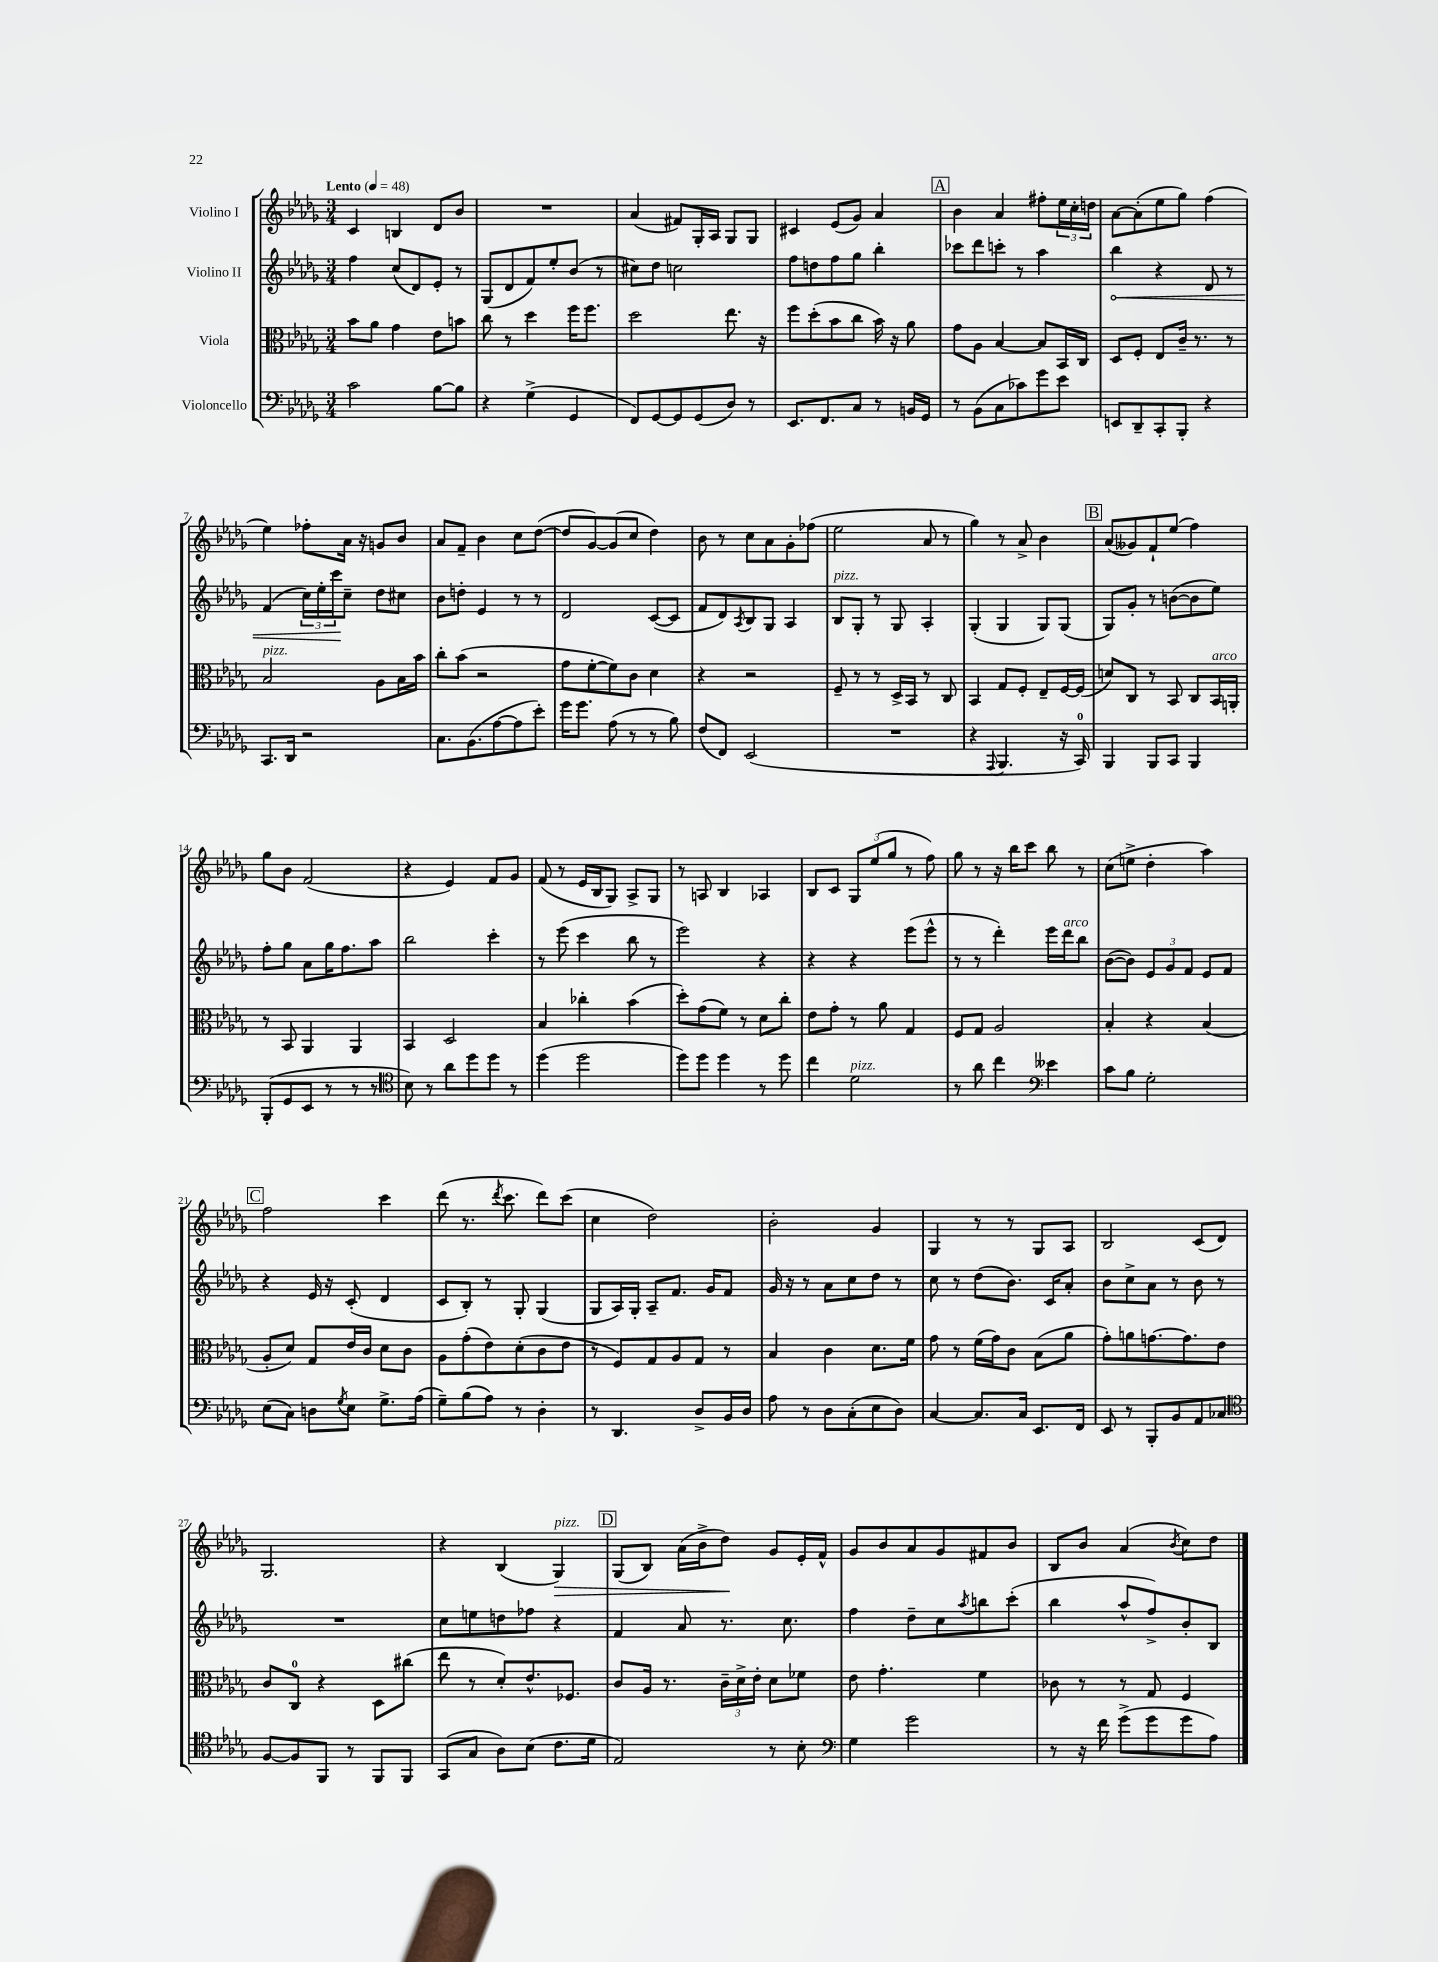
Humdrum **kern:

**kern	**kern	**kern	**kern
*staff4	*staff3	*staff2	*staff1
*clefF4	*clefC3	*clefG2	*clefG2
*k[b-e-a-d-g-]	*k[b-e-a-d-g-]	*k[b-e-a-d-g-]	*k[b-e-a-d-g-]
*M3/4	*M3/4	*M3/4	*M3/4
*MM48	*MM48	*MM48	*MM48
2c\	8b-\L	4ff\	4c/
.	8a-\J	.	.
.	4g-\	(8cc/L	4B/
.	.	8d-/)	.
[8B-\L	8e-\L	8e-'/J	8d-/L
8B-\]J	8b\J	8r	8b-/J
=	=	=	=
4r	8cc\	(8G-/L	2.r
.	8r	8d-/	.
(4G-^\	4dd-\	8f/)	.
.	.	8ee-'/	.
4GG-/	16ff\LK	(8b-/J	.
.	8.ff\J	.	.
.	.	8r	.
=	=	=	=
8FF/L)	2dd-\	8cc#\L)	(4a-/
[8GG-/	.	8dd-\J	.
8GG-/]	.	2cc\	8f#/L)
(8GG-/	.	.	16G-'/L
.	.	.	16A-/JJ
8D-/J)	8.ee-\	.	8G-/L
8r	.	.	8G-/J
.	16r	.	.
=	=	=	=
8.EE-/L	8ff\L	8ff\L	4c#/
.	(8dd-'\	8dd\	.
8.FF/	.	.	.
.	8b-\	8ff\	(8e-/L
8C/J	8cc\J	8gg-\J	8g-/J)
8r	16b-\)	4bb-'\	4a-/
.	16r	.	.
16BB/LL	8a-\	.	.
16GG-/JJ	.	.	.
=	=	=	=
8r	8g-\L	8ccc-\L	4b-\
(8BB-\L	8A-\J	8ddd-\	.
8C\	[4B-/	8ccc'\J	4a-/
8c-\)	.	8r	.
8g-\	8B-/]L	4aa-\	8ff#'\L
8e-\J	16BB-/L	.	24ee-\L
.	.	.	24cc'\
.	16C/JJ	.	.
.	.	.	24dd\JJ
=	=	=	=
8EE/L	8D-/L	4bb-\	[8a-\L
8DD-~/	8F'/J	.	(8a-'\]
8CC'/	8E-/L	4r	8ee-\
8BBB-'/J	16c~/Jk	.	8gg-\J)
.	8.r	.	.
4r	.	8d-/	(4ff\
.	8r	8r	.
=	=	=	=
8.CC/L	2B-/	(4f/	4ee-\)
16DD-/Jk	.	.	.
2r	.	24cc\LL)	8ff-'\L
.	.	24ee-'\	.
.	.	24ccc\J	.
.	.	8cc~\J	16a-\Jk
.	.	.	16r
.	8A-\L	8dd-\L	8g/L
.	16B-\L	8cc#\J	8b-/J
.	16b-\JJ	.	.
=	=	=	=
8.C\L	8cc'\L	8b-\L	8a-/L
.	(8b-\J	8dd'\J	8f~/J
(8.BB-\	.	.	.
.	2r	4e-/	4b-\
[8A-\	.	.	.
8A-\]	.	8r	8cc\L
8e-'\J)	.	8r	([8dd-\J
=	=	=	=
16g-\LK	8g-\L	2d-/	8dd-/]L
8.g-\J	.	.	.
.	[8f'\	.	[8g-/)
(8A-\	8f\])	.	(8g-/]
8r	8c\J	.	8cc/J
8r	4d-\	([8c/L	4dd-\)
8B-\)	.	8c/]J	.
=	=	=	=
(8F/L	4r	8f/L	8b-\
8FF/J)	.	8d-/)	8r
.	.	8qA-/	.
(2EE-/	2r	8B-/	8cc\L
.	.	8G-/J	8a-\
.	.	4A-/	8g-'\
.	.	.	(8ff-\J
=	=	=	=
2.r	8F~/	8B-/L	2ee-\
.	8r	8G-'/J	.
.	8r	8r	.
.	16D-^/LL	8G-/	.
.	16BB-/JJ	.	.
.	8r	4A-'/	8a-/
.	8C/	.	8r
=	=	=	=
4r	4BB-/	(4G-'/	4gg-\)
8qqAAA-/	.	.	.
4.BBB-/	8G-/L	4G-/	8r
.	8F'/J	.	8a-^/
.	8E-~/L	8G-/L)	4b-\
16r	[16F/L	(8G-/J	.
16CC/)	(16F/]JJ	.	.
=	=	=	=
4BBB-/	8d/L)	8G-/L)	(8a-/L
.	8C/J	8g-'/J	8g--/)
8BBB-/L	8r	8r	8f`/
8CC/J	8BB-/	([8b\L	(8ee-/J
4BBB-/	8C/L	8b\]	4ff\)
.	16BB-/L	8ee-\J)	.
.	16AA'/JJ	.	.
=	=	=	=
(8BBB-'/L	8r	8ff'\L	8gg-\L
8GG-/	8BB-/	8gg-\J	8b-\J
8EE-/J	4AA-/	8a-\L	(2f/
8r	.	16gg-\K	.
.	.	8.ff\	.
8r	4AA-/	.	.
8r	.	8aa-\J	.
=	=	=	=
*clefC4	*	*	*
8B-\)	4BB-/	2bb-\	4r
8r	.	.	.
8a-\L	2D-/	.	4e-/)
8dd-\	.	.	.
8dd-\J	.	4ccc'\	8f/L
8r	.	.	8g-/J
=	=	=	=
(4dd-\	4B-/	8r	(8f/
.	.	(8eee-\	8r
2dd-\	4cc-'\	4ccc\	16e-/LL
.	.	.	16B-/J
.	.	.	8G-/J)
.	(4b-\	8bb-\	8A-^/L
.	.	8r	8G-/J
=	=	=	=
8dd-\L)	8dd-'\L)	2eee-\)	8r
8dd-\J	(8g-\	.	8A/
4dd-\	8f\J)	.	4B-/
.	8r	.	.
8r	8d-\L	4r	4A-/
8dd-\	8cc'\J	.	.
=	=	=	=
4cc\	8e-\L	4r	8B-/L
.	8g-'\J	.	8c/J
2d-\	8r	4r	12G-/L
.	.	.	(12ee-/
.	8a-\	.	.
.	.	.	12gg-/J
.	4G-/	(8eee-\L	8r
.	.	8eee-^^\J	8ff\)
=	=	=	=
8r	8F/L	8r	8gg-\
8a-\	8G-/J	8r	8r
4cc\	2A-/	4ddd-'\)	16r
.	.	.	16bb-\LK
.	.	.	8ccc\J
*clefF4	*	*	*
4e--\	.	16eee-\LL	8bb-\
.	.	16ddd-\J	.
.	.	8bb-\J	8r
=	=	=	=
8c\L	4B-'/	([8b-\L	(8cc\L
8B-\J	.	8b-\]J)	8ee^\J
2G-'\	4r	12e-/L	4dd-'\
.	.	12g-/	.
.	.	12f/J	.
.	(4B-/	8e-/L	4aa-\)
.	.	8f/J	.
=	=	=	=
(8E-\L	8A-'/L	4r	2ff\
8C\J)	8d-/J)	.	.
8D\L	8G-/L	16e-/	.
.	.	16r	.
8qG-/	.	.	.
8E-\J	16e-/L	(8c'/	.
.	16c/JJ	.	.
8.G-^\L	8d-\L	4d-/	4ccc\
.	8c\J	.	.
(16A-\Jk	.	.	.
=	=	=	=
8G-~\L)	8A-\L	8c/L	(8ddd-\
(8B-\	(8g-'\	8B-'/J)	8.r
8A-\J)	8e-\)	8r	.
.	.	.	8qddd-/
.	.	.	8.ccc\
8r	(8d-'\	8G-'/	.
4D-'\	8c\	(4G-/	8ddd-\L)
.	8e-\J	.	(8ccc\J
=	=	=	=
8r	8r	8G-/L	4cc\
4.DD-/	8F/L)	16A-/L)	.
.	.	16G-'/JJ	.
.	8G-/	8A-~/L	2dd-\)
.	8A-/	8.f/J	.
8D-^/L	8G-/J	.	.
.	.	16g-/LK	.
16BB-/L	8r	8f/J	.
16D-/JJ	.	.	.
=	=	=	=
8A-\	4B-/	16g-/	2b-'\
.	.	16r	.
8r	.	8r	.
8D-\L	4c\	8a-\L	.
(8C'\	.	8cc\	.
8E-\	8.d-\L	8dd-\J	4g-/
8D-\J)	.	8r	.
.	16f\Jk	.	.
=	=	=	=
[4C/	8g-\	8cc\	4G-/
.	8r	8r	.
8.C/]L	(16f\LL	(8dd-\L	8r
.	16g-\J)	.	.
.	8c\J	8.b-\J)	8r
16C/Jk	.	.	.
8.EE-/L	(8B-\L	.	8G-/L
.	.	16c/LK	.
.	8a-\J	8a-'/J	8A-/J
16FF/Jk	.	.	.
=	=	=	=
8EE-/	8g-'\L)	8b-\L	2B-/
8r	8a\	8cc^\	.
8BBB-'/L	[8.g\	8a-\J	.
8BB-/	.	8r	.
.	8.g\]	.	.
8AA-/	.	8b-\	(8c/L
8C-/J	8e-\J	8r	8d-/J)
=	=	=	=
*clefC4	*	*	*
[8F/L	8c/L	2.r	2.G-/
8F/]	8C/J	.	.
8FF/J	4r	.	.
8r	.	.	.
8FF/L	8D-\L	.	.
8FF/J	(8cc#\J	.	.
=	=	=	=
(8GG-/L	8ee-\	8cc\L	4r
8G-/J	8r	8ee\	.
8A-\L)	8d-'/L)	8dd\	(4B-/
(8B-\J	8.e-^^/	8ff-\J	.
8.c\L	.	4r	4G-/)
.	8.F-/J	.	.
16d-\Jk	.	.	.
=	=	=	=
2E-/)	8c/L	4f/	(8G-/L
.	16A-/Jk	.	8B-/J)
.	8.r	.	.
.	.	8a-/	(16a-\LL
.	.	.	16b-^\J
.	24c~\LL	8.r	8dd-\J)
.	24d-^\	.	.
.	24e-'\JJ	.	.
8r	8d-\L	.	8g-/L
.	.	8.cc\	.
8B-'\	8f-\J	.	16e-'/L
.	.	.	16f^^/JJ
=	=	=	=
*clefF4	*	*	*
4G-\	8e-\	4ff\	8g-/L
.	4.g-'\	.	8b-/
2g-\	.	8dd-~\L	8a-/
.	.	8cc\	8g-/
.	.	8qaa-/	.
.	4f\	8bb\	8f#/
.	.	(8ccc'\J	8b-/J
=	=	=	=
8r	8c-\	4bb-\	8B-/L
16r	8r	.	8b-/J
16f\	.	.	.
(8g-^\L	8r	8aa-^^/L	(4a-/
8g-\	8G-/	8ff^/)	.
.	.	.	8qb-/
8g-\	4F/	8b-'/	8cc\L)
8A-\J)	.	8B-/J	8dd-\J
==	==	==	==
*-	*-	*-	*-
